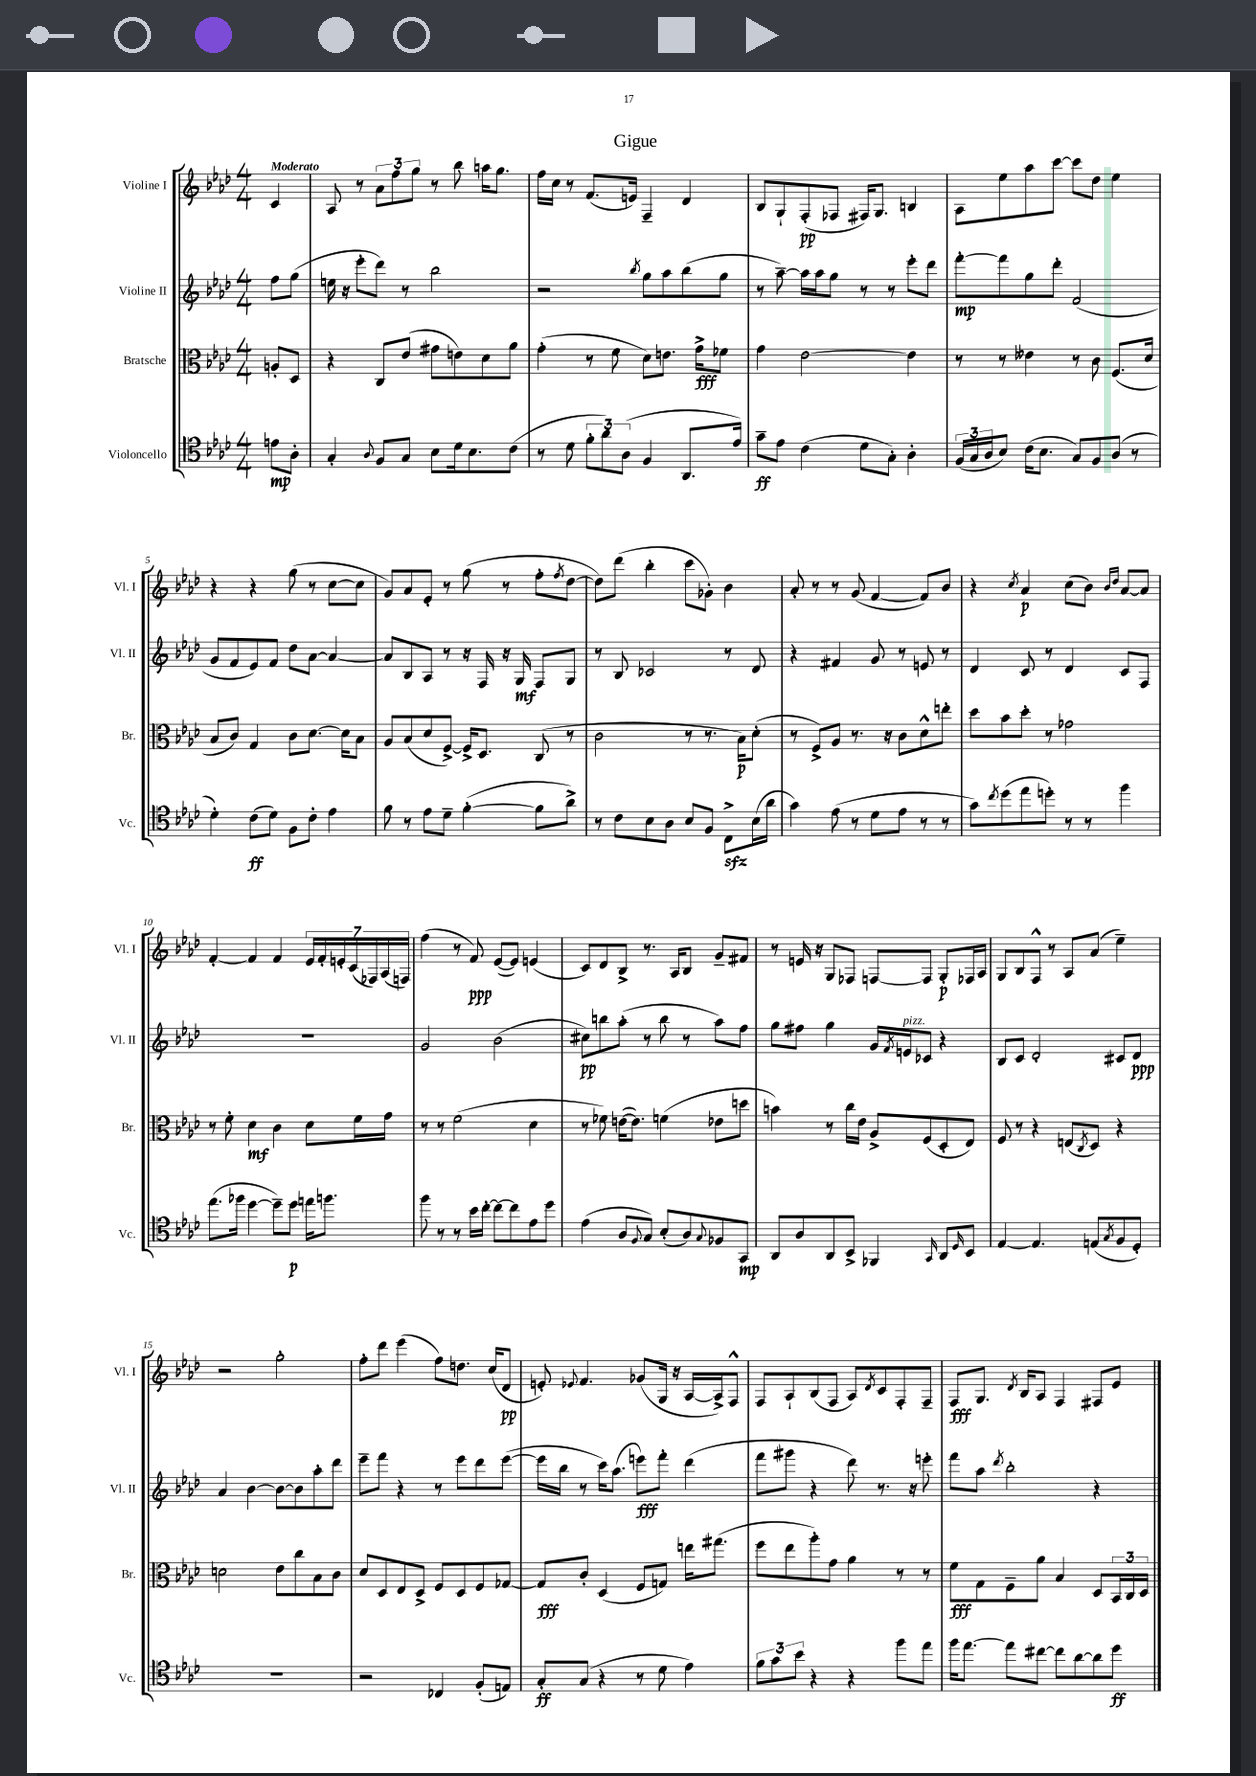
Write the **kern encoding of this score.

**kern	**dynam	**kern	**dynam	**kern	**dynam	**kern	**dynam
*part4	*part4	*part3	*part3	*part2	*part2	*part1	*part1
*staff4	*staff4	*staff3	*staff3	*staff2	*staff2	*staff1	*staff1
*I"Violoncello	*	*I"Bratsche	*	*I"Violine II	*	*I"Violine I	*
*I'Vc.	*	*I'Br.	*	*I'Vl. II	*	*I'Vl. I	*
*clefC4	*	*clefC3	*	*clefG2	*	*clefG2	*
*k[b-e-a-d-]	*	*k[b-e-a-d-]	*	*k[b-e-a-d-]	*	*k[b-e-a-d-]	*
*M4/4	*	*M4/4	*	*M4/4	*	*M4/4	*
=	=	=	=	=	=	=	=
!	!	!	!	!	!	!LO:TX:a:B:t=Moderato	!
8en\L	mp	8An'/L	.	8ff\L	.	4c/	.
8A-'\J	.	8D-/J	.	(8gg\J	.	.	.
=1	=1	=1	=1	=1	=1	=1	=1
4G'/	.	4r	.	16een\	.	8A-/	.
.	.	.	.	16r	.	.	.
.	.	.	.	8eee-'\L	.	8r	.
8qqA-/	.	.	.	.	.	.	.
8F/L	.	8C/L	.	8ddd-\J)	.	12a-\L	.
.	.	.	.	.	.	12ff\	.
8G/J	.	(8e-/J	.	8r	.	.	.
.	.	.	.	.	.	12gg\J	.
8B-\L	.	8g#X\L	.	2bb-\	.	8r	.
16d-\k	.	8en\)	.	.	.	8bb-\	.
8.B-\	.	.	.	.	.	.	.
.	.	8d-\	.	.	.	16aan\KL	.
.	.	.	.	.	.	8.gg\J	.
(8c\J	.	8a-\J	.	.	.	.	.
=2	=2	=2	=2	=2	=2	=2	=2
8r	.	(4g'\	.	2r	.	16ff\LL	.
.	.	.	.	.	.	16cc\JJ	.
8d-\	.	.	.	.	.	8r	.
12f'\L	.	8r	.	.	.	(8.f/L	.
12a-\)	.	.	.	.	.	.	.
.	.	8f\	.	.	.	.	.
(12A-\J	.	.	.	.	.	.	.
.	.	.	.	.	.	16en/Jk)	.
.	.	.	.	8qbb-/	.	.	.
4F/	.	8d-\L)	.	8gg\L	.	4F~/	.
.	.	8.en\J	.	8aa-\	.	.	.
8.AA-/L	.	.	.	(8bb-\	.	4d-/	.
.	.	16g^\KL	fff	.	.	.	.
.	.	8f-X\J	.	8gg\J	.	.	.
16e-/Jk)	.	.	.	.	.	.	.
=3	=3	=3	=3	=3	=3	=3	=3
8g~\L	ff	4g\	.	8r	.	8B-/L	.
8e-\J	.	.	.	[8aa-~\)	.	8G`/	.
(4c\	.	[2e-\	.	16aa-\LL]	.	(8F'/	pp
.	.	.	.	16aa-\J	.	.	.
.	.	.	.	8gg\J	.	8F-X/J	.
8d-\L	.	.	.	8r	.	16F#X/KL)	.
.	.	.	.	.	.	8.G/J	.
8G'\J)	.	.	.	8r	.	.	.
4A-'\	.	4e-\]	.	8eee-'\L	.	4Bn/	.
.	.	.	.	8ddd-\J	.	.	.
=4	=4	=4	=4	=4	=4	=4	=4
(24F/LL	.	8r	.	[8fff'\L	mp	8A-\L	.
24G/	.	.	.	.	.	.	.
24A-/J	.	.	.	.	.	.	.
8B-/J)	.	8r	.	8fff\]	.	8ee-\	.
(16c\KL	.	4e--X\	.	8gg\	.	8aa-\	.
8.B-\J	.	.	.	.	.	.	.
.	.	.	.	8ddd-'\J	.	[8ccc\J	.
8G/L)	.	8r	.	(2f/	.	8ccc\L]	.
8F/	.	8c\	.	.	.	8dd-\J	.
(8A-/J	.	(8.F/L	.	.	.	4ee-\	.
8r	.	.	.	.	.	.	.
.	.	16d-/Jk	.	.	.	.	.
!!LO:LB:g=z
=5	=5	=5	=5	=5	=5	=5	=5
4d-'\)	.	8B-/L	.	8g/L	.	4r	.
.	.	8c/J)	.	8f/	.	.	.
(8c\L	ff	4G/	.	8e-/)	.	4r	.
8d-\J)	.	.	.	8f/J	.	.	.
8F\L	.	8c\L	.	8dd-\L	.	(8gg\	.
8c'\J	.	[8.d-\J	.	[8a-\J	.	8r	.
4e-\	.	.	.	4a-/_	.	[8cc\L	.
.	.	16d-\KL]	.	.	.	.	.
.	.	8B-\J	.	.	.	8cc\J]	.
=6	=6	=6	=6	=6	=6	=6	=6
8f\	.	8A-/L	.	8a-/L]	.	8g/L)	.
8r	.	(8B-/	.	8B-/	.	8a-/	.
8e-\L	.	8d-/	.	8A-/J	.	8e-'/J	.
8d-~\J	.	[8F^/J)	.	8r	.	8r	.
([4f'\	.	16F^/KL]	.	16r	.	(8gg\	.
.	.	8.D-/J	.	16F/	.	.	.
.	.	.	.	16r	.	8r	.
.	.	.	.	16G/	mf	.	.
8f\L]	.	(8C/	.	8F/L	.	8ff'\L	.
.	.	.	.	.	.	8qff/	.
8a-^\J)	.	8r	.	8G/J	.	[8dd-\J	.
=7	=7	=7	=7	=7	=7	=7	=7
8r	.	2c\	.	8r	.	8dd-\L])	.
8c\L	.	.	.	8B-/	.	(8ddd-\J	.
8B-\	.	.	.	2c-X/	.	4bb-'\	.
8A-\J	.	.	.	.	.	.	.
8B-/L	.	8r	.	.	.	8ccc\L	.
8F/J	.	8.r	.	.	.	8g-X'\J)	.
8Czz^\L	.	.	.	8r	.	4b-\	.
.	.	16B-\KL)	p	.	.	.	.
(16B-\L	.	(8d-'\J	.	8d-/	.	.	.
16a-\JJ	.	.	.	.	.	.	.
=8	=8	=8	=8	=8	=8	=8	=8
4g\)	.	8r	.	4r	.	8a-'/	.
.	.	8F^/L)	.	.	.	8r	.
(8e-\	.	8A-/J	.	4f#X/	.	8r	.
8r	.	8.r	.	.	.	(8g/	.
8d-\L	.	.	.	8g/	.	[4f/	.
.	.	16r	.	.	.	.	.
8e-\J	.	8c\L	.	8r	.	.	.
8r	.	8d-^^\	.	8en/	.	8f/L])	.
8r	.	8een'\J	.	8r	.	8b-/J	.
=9	=9	=9	=9	=9	=9	=9	=9
8g\L)	.	8dd-\L	.	4d-/	.	4r	.
8qcc/	.	.	.	.	.	.	.
(8dd-\	.	8b-\	.	.	.	.	.
.	.	.	.	.	.	8qcc/	.
8ee-\	.	8dd-'\J	.	8c/	.	4a-/	p
8ddn'\J)	.	8r	.	8r	.	.	.
8r	.	2g-X\	.	4d-/	.	(8cc\L	.
8r	.	.	.	.	.	8b-\J)	.
.	.	.	.	.	.	16qqb-/LL	.
.	.	.	.	.	.	16qqdd-/JJ	.
4ff\	.	.	.	8c/L	.	[8a-/L	.
.	.	.	.	8F/J	.	8a-/J]	.
!!LO:LB:g=z
=10	=10	=10	=10	=10	=10	=10	=10
(8.ee-\L	.	8r	.	1r	.	[4f'/	.
.	.	8f'\	.	.	.	.	.
16ff-X\Jk	.	.	.	.	.	.	.
[4dd-\	.	4d-\	mf	.	.	4f/]	.
8dd-~\L])	.	4c\	.	.	.	4f/	.
8dd-\J	p	.	.	.	.	.	.
16een\KL	.	8d-\L	.	.	.	28e-/LL	.
.	.	.	.	.	.	28f'/	.
8.ffn\J	.	.	.	.	.	.	.
.	.	.	.	.	.	28en'/	.
.	.	.	.	.	.	(28c/	.
.	.	16f\L	.	.	.	.	.
.	.	.	.	.	.	28F-X/)	.
.	.	.	.	.	.	(28A-/	.
.	.	16g\JJ	.	.	.	.	.
.	.	.	.	.	.	28Fn/JJ)	.
=11	=11	=11	=11	=11	=11	=11	=11
8ff\	.	8r	.	2g/	.	(4ff\	.
8r	.	8r	.	.	.	.	.
8r	.	(2f\	.	.	.	8r	.
16b-\LL	.	.	.	.	.	8f/)	ppp
[16cc'\JJ	.	.	.	.	.	.	.
8cc\L_	.	.	.	(2b-\	.	([8e-/L	.
8cc\]	.	.	.	.	.	8e-/J])	.
8e-\	.	4d-\	.	.	.	(4en/	.
8dd-\J	.	.	.	.	.	.	.
=12	=12	=12	=12	=12	=12	=12	=12
(4e-\	.	8r	.	8cc#X\L)	pp	8c/L)	.
.	.	8f-X\)	.	8bbn\	.	8d-/	.
8A-/L	.	([16en\KL	.	(8aa-'\J	.	8B-^/J	.
.	.	8.e\J])	.	.	.	.	.
8qqF/	.	.	.	.	.	.	.
8G/J)	.	.	.	8r	.	8.r	.
(8B-'/L	.	(4fn\	.	8bb\	.	.	.
.	.	.	.	.	.	16A-/KL	.
8A-/)	.	.	.	8r	.	8B-/J	.
8qqG/	.	.	.	.	.	.	.
8F-X/	.	8e-X\L	.	8aa-\L)	.	8g~/L	.
8GG/J	mp	8ddn\J	.	8ff\J	.	8f#X/J	.
=13	=13	=13	=13	=13	=13	=13	=13
8AA-/L	.	4bn\)	.	8gg\L	.	8r	.
8A-/	.	.	.	8ff#X\J	.	16en/	.
.	.	.	.	.	.	16r	.
8AA-/	.	8r	.	4gg\	.	8G/L	.
8BB-^/J	.	16cc\LL	.	.	.	8F-X/J	.
.	.	16e-\JJ	.	.	.	.	.
4FF-X/	.	8A-^/L	.	16g/LL	.	[8Fn/L	.
.	.	.	.	8qf/	.	.	.
!	!	!	!	!LO:TX:a:i:t=pizz.	!	!	!
.	.	.	.	16en/J	.	.	.
.	.	(8F/	.	8c-X/J	.	8F/J]	.
16qqGG/	.	.	.	.	.	.	.
8AA-/L	.	8D-'/	.	4r	.	8G'/L	p
16qqD-/	.	.	.	.	.	.	.
8BB-/J	.	8E-/J)	.	.	.	16F-X/L	.
.	.	.	.	.	.	16A-/JJ	.
=14	=14	=14	=14	=14	=14	=14	=14
[4E-/	.	8F/	.	8B-/L	.	8G/L	.
.	.	8r	.	8c/J	.	8B-/	.
4.E-/]	.	4r	.	2d-'/	.	8F^^/J	.
.	.	.	.	.	.	8r	.
.	.	(8En/L	.	.	.	8A-/L	.
.	.	8qC/	.	.	.	.	.
(8En/L	.	8D-/J)	.	.	.	(8a-/J	.
8qG/	.	.	.	.	.	.	.
8F/	.	4r	.	8c#X/L	.	4ee-~\)	.
8D-'/J)	.	.	.	8d-/J	ppp	.	.
!!LO:LB:g=z
=15	=15	=15	=15	=15	=15	=15	=15
1r	.	2dn\	.	4a-/	.	2r	.
.	.	.	.	[4b-\	.	.	.
.	.	8e-\L	.	8b-\L_	.	2gg'\	.
.	.	8cc\	.	8b-\]	.	.	.
.	.	8B-\	.	8aa-'\	.	.	.
.	.	8c\J	.	8ddd-\J	.	.	.
=16	=16	=16	=16	=16	=16	=16	=16
2r	.	8d-/L	.	8eee-~\L	.	8ff'\L	.
.	.	8D-/	.	8fff\J	.	8ddd-\J	.
.	.	8E-/	.	4r	.	(4eee-\	.
.	.	8D-^/J	.	.	.	.	.
4C-X/	.	8F/L	.	8r	.	8ff\L)	.
.	.	8D-/	.	8eee-\L	.	8.ddn\J	.
(8F'/L	.	8F/	.	8ddd-\	.	.	.
.	.	.	.	.	.	(16cc/KL	.
8En/J)	.	[8G-X/J	.	([8eee-\J	.	8d-/J	pp
=17	=17	=17	=17	=17	=17	=17	=17
8G'/L	ff	8G-/L]	fff	16eee-\LL]	.	8en'/)	.
.	.	.	.	16bb-\JJ	.	.	.
.	.	.	.	.	.	8qqe-X/	.
(8G/J	.	8c'/J	.	8r	.	4.f/	.
4r	.	(4D-/	.	16ccc\KL)	.	.	.
.	.	.	.	(8.aa-\J	.	.	.
8r	.	8F/L	.	8eeen\L)	fff	(8g-X/L	.
8d-\	.	8Gn/J)	.	8fff'\J	.	16G/Jk	.
.	.	.	.	.	.	16r	.
4e-\)	.	16een\KL	.	(4ddd-\	.	[16A-/LL	.
.	.	(8.gg#X\J	.	.	.	16A-^/J])	.
.	.	.	.	.	.	8F^^/J	.
=18	=18	=18	=18	=18	=18	=18	=18
12f\L	.	8ff\L	.	8fff\L	.	8F/L	.
12g\	.	.	.	.	.	.	.
.	.	8ee-\	.	8ggg#X\J	.	8A-`/	.
12b-\J	.	.	.	.	.	.	.
4r	.	8aa-'\)	.	4r	.	(8B-/	.
.	.	8g\J	.	.	.	8F/J	.
4r	.	4a-\	.	8ddd-\)	.	8A-/L)	.
.	.	.	.	.	.	8qd-/	.
.	.	.	.	8.r	.	8c/	.
8ff\L	.	8r	.	.	.	8F'/	.
.	.	.	.	16r	.	.	.
8ee-\J	.	8r	.	8eeen'\	.	8F~/J	.
=19	=19	=19	=19	=19	=19	=19	=19
16ff\KL	.	8f\L	fff	8fff\L	.	8F/L	fff
[8.ee-\J	.	.	.	.	.	.	.
.	.	8G\	.	8aa-\J	.	8.G/J	.
.	.	.	.	8qddd-/	.	.	.
8ee-\L]	.	8F~\	.	2bb-'\	.	.	.
.	.	.	.	.	.	8qd-/	.
.	.	.	.	.	.	16B-/KL	.
[8cc#X\J	.	8a-\J	.	.	.	8A-/J	.
8cc#\L]	.	4B-/	.	.	.	4F/	.
[8a-\	.	.	.	.	.	.	.
8a-\]	.	8D-/L	.	4r	.	8F#X/L	.
8dd-\J	ff	24BB-/L	.	.	.	8e-/J	.
.	.	24C/	.	.	.	.	.
.	.	24D-/JJ	.	.	.	.	.
==	==	==	==	==	==	==	==
*-	*-	*-	*-	*-	*-	*-	*-
